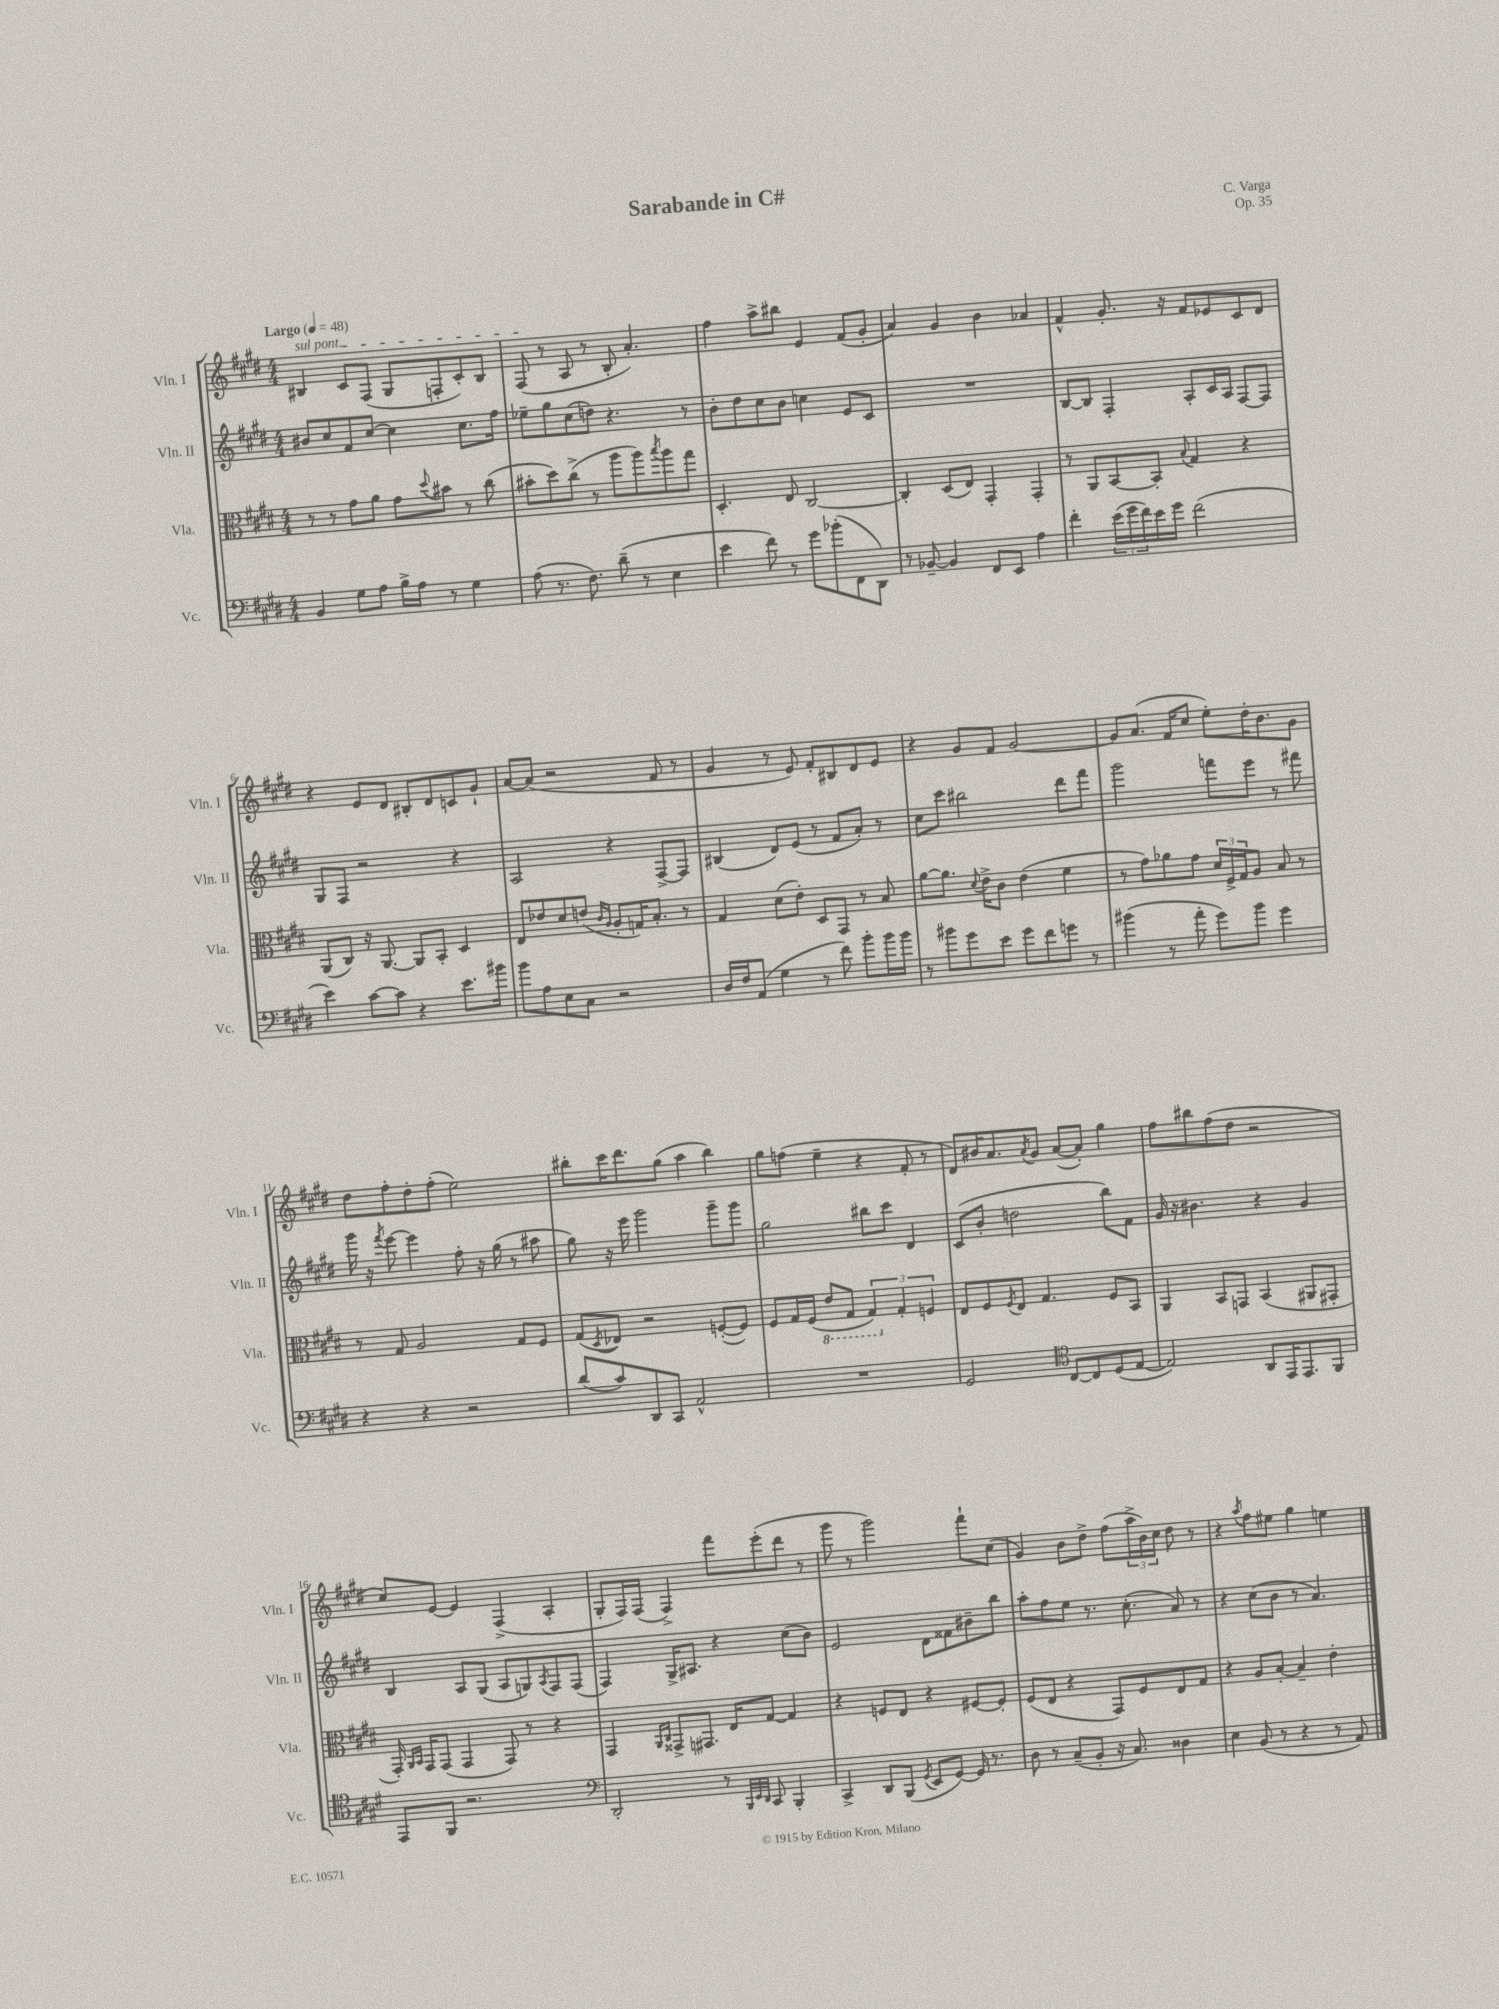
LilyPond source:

\header { title = "Sarabande in C#" composer = "C. Varga" opus = "Op. 35" }
<<
\new StaffGroup <<
\new Staff = "s0" \with { instrumentName = "Vln. I" shortInstrumentName = "Vln. I" } {
    \clef treble \key e \major \numericTimeSignature \time 4/4 \tempo "Largo" 4 = 48
    \once \override TextSpanner.bound-details.left.text = \markup { \italic "sul pont." } bis4\startTextSpan cis'8 fis8( gis8 f8-. cis'8-.) bis8 |
    fis8\stopTextSpan( r8 a8 r8 b8-. a'4.-.) |
    fis''4 a''8-> bis''8 e'4 fis'8( gis'8-. |
    a'4) gis'4 b'4 aes'4 |
    fis'4-^ gis'8.-. r16 fis'8 ees'8 cis'8 dis'8 |
    r4 e'8 dis'8 bis8-. dis'8 c'8 gis'8-! |
    a'8~ a'8( r2 fis'8 r8 |
    gis'4 r8 e'8) fis'8-. bis8 dis'8 e'8 |
    r4 gis'8 fis'8 gis'2~ |
    gis'8 a'8.( fis'16 cis''8 e''8-.) dis''16-. b'8. gis'8 |
    dis''8 fis''8-. dis''8-. fis''8-.( e''2) |
    bis''8-. cis'''16 dis'''8. gis''8( a''4 bis''4) |
    gis''8 f''8( e''4-- r4 fis'8-. r8 |
    dis'8) bis'16 a'8. \acciaccatura { a'8 } gis'8 a'8~( a'8-.) gis''4 |
    fis''8 bis''8 fis''8( dis''8 r2 |
    cis''8) e'8~ e'4 fis4->( a4-. |
    gis8-. fis16) fis16( fis4->) fis'''8 e'''8-.( dis'''8 r8 |
    gis'''8 r8 gis'''2) fis'''8-! cis''8( |
    gis'4) b'8 dis''8-> fis''8( \tuplet 3/2 { a''16-> b'16) cis''16 } dis''8 r8 |
    r4 \acciaccatura { a''8 } fis''8 eis''8 gis''4 e''4 \bar "|." |
}
\new Staff = "s1" \with { instrumentName = "Vln. II" shortInstrumentName = "Vln. II" } {
    \clef treble \key e \major \numericTimeSignature \time 4/4
    bis'8 cis''8 fis'8 cis''8~ cis''4 cis''8. fis''16 |
    ees''8-- gis''8 cis''8( d''8) r4. r8 |
    b'8-. dis''8 cis''8 b'8 c''4 e'8 cis'8 |
    R1 |
    b8~ b8 fis4-. a8-. cis'16 a16 fis8~ fis8 |
    gis8 fis8 r2 r4 |
    a2 r4 fis8~-> fis8 |
    bis4( dis'8) e'8( r8 fis'8 a'8-.) r8 |
    cis''8 cis'''8 bis''2 dis'''8 fis'''8 |
    gis'''2 f'''8 e'''8 r8 fis'''8 |
    gis'''16 r16 \acciaccatura { fis'''8 } e'''8~ e'''4 fis''8-. r16 gis''16( r8 ais''8 |
    gis''8) r16 e'''16 gis'''2 gis'''8-- gis'''8 |
    gis''2 bis''8 cis'''8 dis'4 |
    cis'8( b'8-. d''2 b''8) fis'8 |
    gis'16 r16 bis'4. r4 gis'4 |
    b4 a8 gis8( a8 g8) \acciaccatura { a8 } fis8 fis8( |
    fis4) gis16-> ais8. r4 cis''8( b'8) |
    e'2 dis'8 fisis'8 bis'8-- b''8 |
    a''8-. fis''8 e''8 r8. cis''8.-.( a'8) r8 |
    r4 cis''8( b'8 r8 a'4.) \bar "|." |
}
\new Staff = "s2" \with { instrumentName = "Vla." shortInstrumentName = "Vla." } {
    \clef alto \key e \major \numericTimeSignature \time 4/4
    r8 r8 gis'8 a'8 gis'8 \appoggiatura { dis''8 } bis'8 r8 cis''8( |
    bis'8-. dis''8) cis''8->( r8 a''8 a''8) \acciaccatura { b''8 } a''8 gis''8 |
    dis4.-. e8 cis2~ |
    cis4-. dis8( e8) gis,4-. gis,4-. |
    r8 a,8 b,8~ b,8-. \appoggiatura { b8 } gis4 r4 |
    a,8( cis8) r16 a,8.~ a,8 b,8-. dis4 |
    e8 ees'8 dis'8 e'8( \grace { cis'16 a16 } a8-. g16) b8.-. r8 |
    gis4 dis'8( e'8-.) dis8 gis,8 r8 b8 |
    a'8~ a'8. \appoggiatura { dis'8 } e'16-> cis'8 e'4( fis'4 |
    r8 gis'8) aes'8 gis'8 \tuplet 3/2 { dis'16 fis16-> gis16 } a8 b8 r8 |
    r8 gis8 a2 gis8 fis8 |
    gis8( \acciaccatura { dis8 } ees8) r2 f8~-.( f8) |
    fis8 gis16 fis16( \ottava #-1 e8 gis,8 \tuplet 3/2 { gis,4) \ottava #0 gis4-. f4 } |
    e8 fis8 \acciaccatura { fis8 } e8 gis4. fis8 b,8 |
    a,4 b,8 g,8 b,4( ais,8 gis,8-. |
    gis,16-.) \grace { a,16 b,16 } gis,16 gis,8( gis,4 gis,8) r8 r4 |
    gis,4 \grace { a,16 cis16 } gisis,8-> gis,8. e16 gis8~ gis4 |
    r4 f8 e8 r4 fis8~ fis8-. |
    fis8( e8 r4 gis,8) fis8 e8 gis8 |
    r4 a8 b8~-. b4-- e'4-. \bar "|." |
}
\new Staff = "s3" \with { instrumentName = "Vc." shortInstrumentName = "Vc." } {
    \clef bass \key e \major \numericTimeSignature \time 4/4
    b,4 gis8 a8 b16-> a16 r8 gis4 |
    a8( r8. fis8.) dis'8--( r8 e4 |
    e'4 fis'8) r8 gis'8 bes'8-.( fis,8 dis,8) |
    r8 bes,8~-- bes,4 fis,8 e,8 a4 |
    fis'4-. \tuplet 3/2 { e'16( gis'16 fis'16) } e'16 gis'16 fis'2( |
    e'4) cis'8~ cis'8 r4 e'8. bis'16 |
    b'8 a8 e8 cis8 r2 |
    dis16 fis16 a,8( gis4 r8 fis'8) b'8-. b'16 b'16 |
    r8 bis'8 gis'8 e'8 gis'8 fis'8 g'8 r8 |
    bis'4( r8 a'8-. gis'8) bis'8 gis'4 |
    r4 r4 r2 |
    dis'8( cis'8) dis,8 cis,8 a,2-^ |
    R1 |
    gis,2 \clef tenor cis8~ cis8 dis8( e8~ |
    e2) a,8 e,16 e,8. fis,8 |
    e,8 fis,8 r2. |
    \clef bass dis,2-. r8 \grace { b,,32 e,32 dis,32 } cis,8 b,,4-. |
    cis,4-> dis,8 b,,8( \acciaccatura { gis,8 } e,8 gis,8~) gis,16 r8. |
    dis8 r8 cis8--( b,8-. r16 cis8.) disis4 |
    e4 b,8( r8 r4 r8 a,8) \bar "|." |
}
>>
>>
